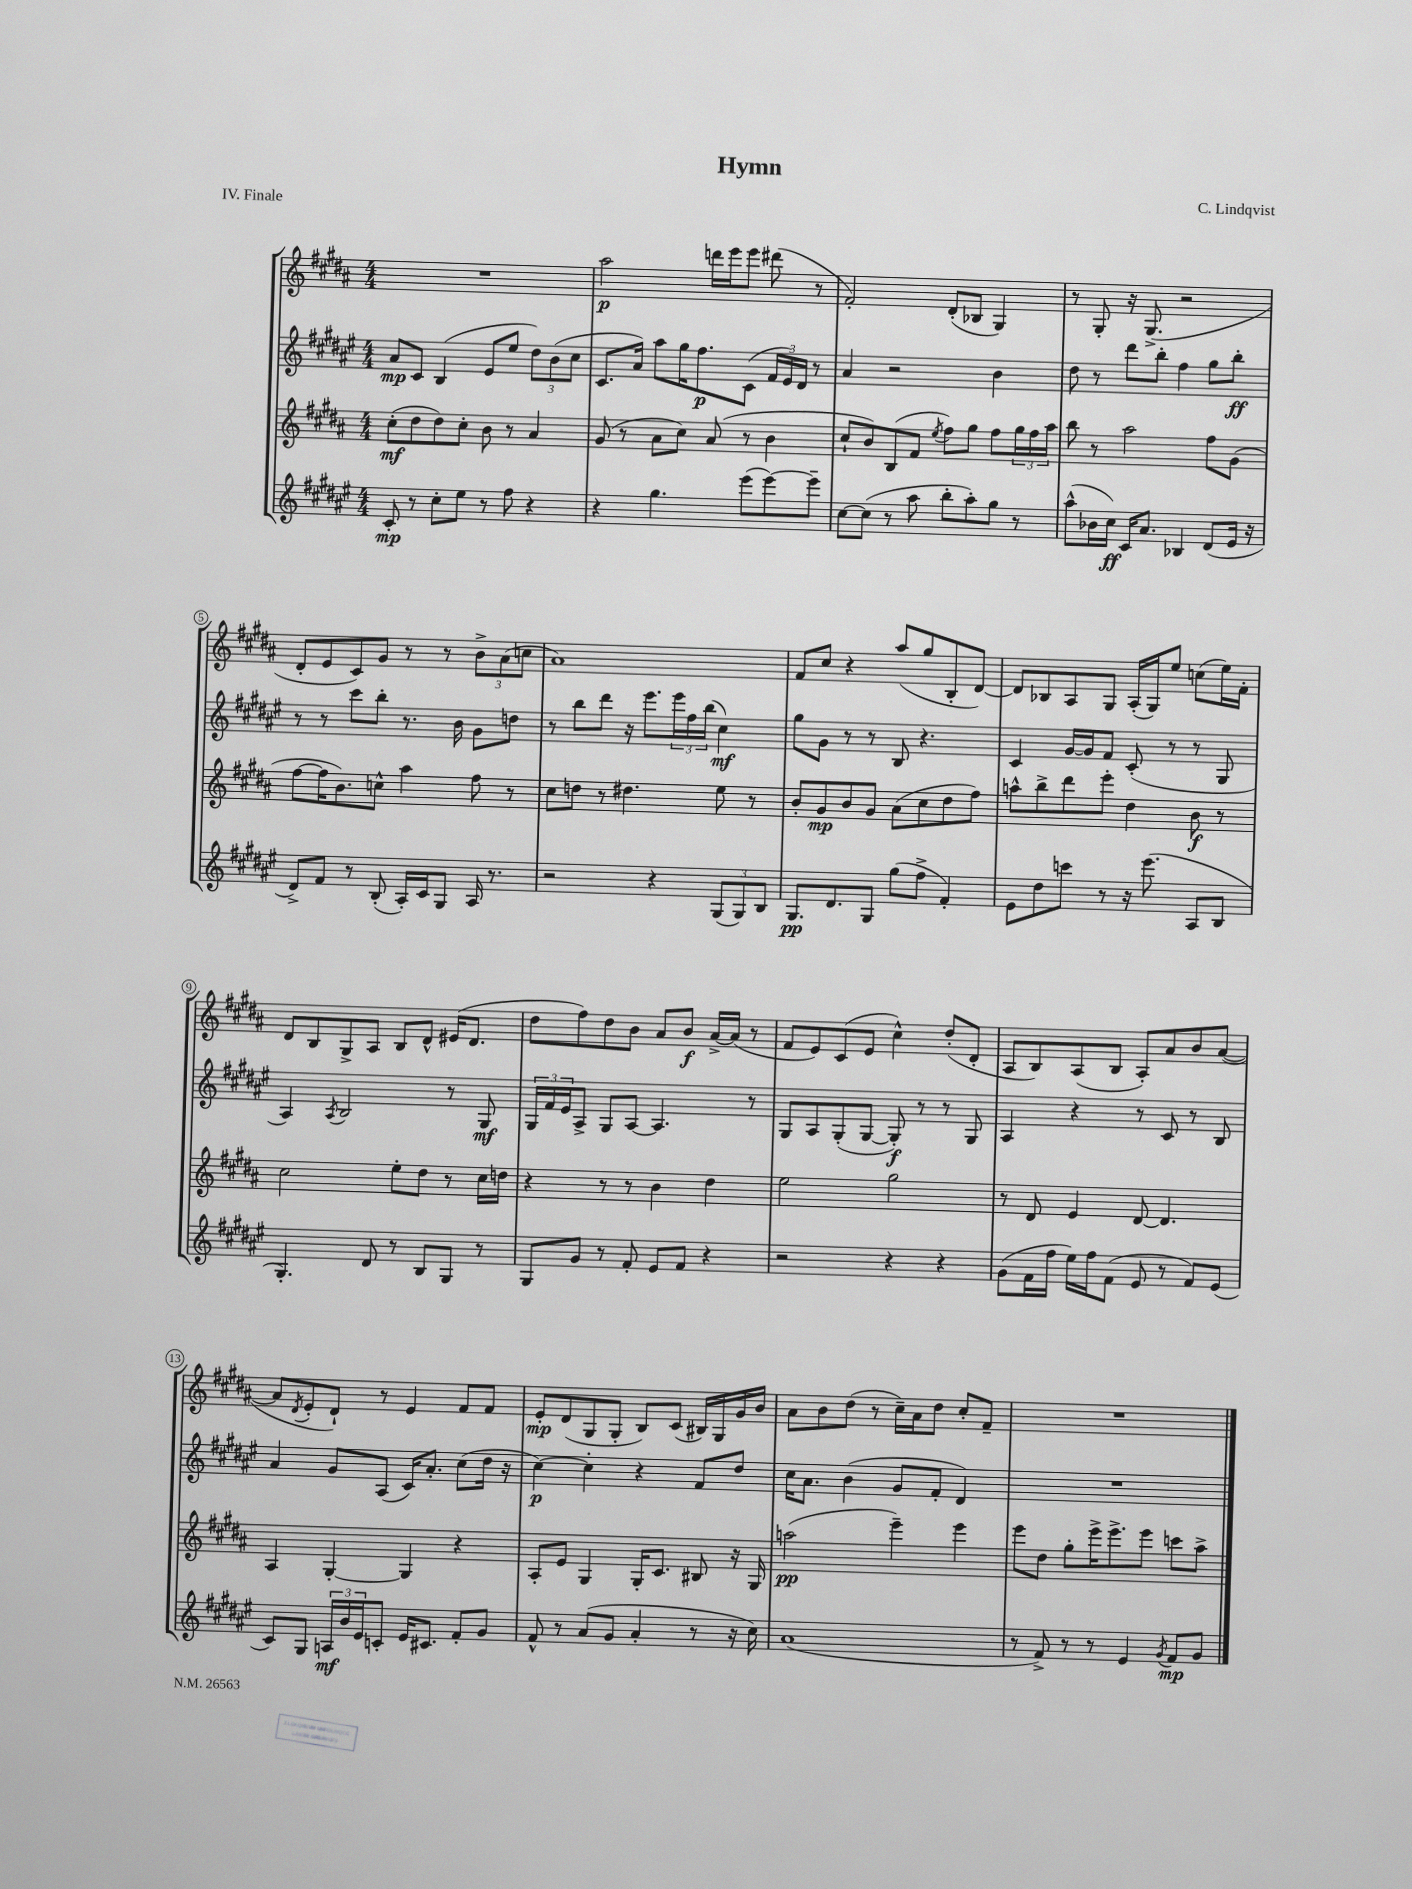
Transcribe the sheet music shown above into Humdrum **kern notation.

**kern	**kern	**kern	**kern
*staff4	*staff3	*staff2	*staff1
*clefG2	*clefG2	*clefG2	*clefG2
*k[f#c#g#d#a#e#]	*k[f#c#g#d#a#]	*k[f#c#g#d#a#e#]	*k[f#c#g#d#a#]
*M4/4	*M4/4	*M4/4	*M4/4
8c#'/	(8cc#'\L	8a#/L	1r
8r	8dd#\	8c#/J	.
8cc#'\L	8dd#\)	(4B/	.
8ee#\J	8cc#'\J	.	.
8r	8b\	8e#/L	.
8ff#\	8r	8ee#/J	.
4r	4a#/	12dd#\L)	.
.	.	(12b\	.
.	.	12cc#\J	.
=	=	=	=
4r	(8g#/	8.c#/L	2aa#\
.	8r	.	.
.	.	16a#/Jk)	.
4.gg#\	8a#\L	8aa#\L	.
.	8cc#\J)	16gg#\K	.
.	.	8.ff#\	.
.	(8a#/	.	16ddd\LL
.	.	.	16eee\J
(8eee#\L	8r	(8c#\J	8eee\J
[8eee#\)	4b\	24f#/LL	(8ddd#\
.	.	24e#/)	.
.	.	24d#/JJ	.
8eee#~\]J	.	8r	8r
=	=	=	=
[8cc#\L	8cc#`/L	4a#/	2f#'/)
(8cc#\]J	8b/)	.	.
8r	(8B/	2r	.
8aa#\	8f#/J	.	.
.	8qee/	.	.
8bb'\L	8ff#\L)	.	(8d#'/L
8aa#'\)	8gg#\J	.	8B-/J
8gg#\J	8ff#\L	4b\	4G#/)
8r	24gg#\L	.	.
.	24ff#\	.	.
.	24aa#\JJ	.	.
=	=	=	=
(8aa#^^\L	8bb\	8dd#\	8r
16b-\L	8r	8r	8G#'/
16cc#\JJ)	.	.	.
16c#/LK	2aa#\	8ddd#\L	16r
8.a#/J	.	.	(8.G#^/
.	.	8bb'\J	.
4B-/	.	4ff#\	2r
(8d#/L	8ff#\L	8gg#\L	.
16e#/Jk	(8g#\J	8bb'\J	.
16r	.	.	.
=	=	=	=
8d#^/L)	[8ff#\L	8r	8d#'/L
8f#/J	16ff#\]K	8r	8e/
.	8.b\)	.	.
8r	.	8ccc#\L	8c#/)
(8B'/	8cc^^\J	8bb'\J	8g#/J
16A#'/LL)	4aa#\	8.r	8r
16c#/J	.	.	.
8G#/J	.	.	8r
.	.	16b\	.
16A#/	8ff#\	8g#\L	12b^\L
8.r	.	.	.
.	.	.	(12a#\
.	8r	8dd\J	.
.	.	.	12cc\J
=	=	=	=
2r	8cc#\L	8r	1a#)
.	8dd\J	8bb\L	.
.	8r	8ddd#\J	.
.	4.dd#\	16r	.
.	.	8.eee#\L	.
4r	.	.	.
.	.	24eee#\L	.
.	.	24ff#\	.
.	.	(24bb\JJ	.
(12G#/L	8ee\	4cc#\)	.
12G#/)	.	.	.
.	8r	.	.
12B/J	.	.	.
=	=	=	=
8.G#/L	8b'/L	8gg#\L	8f#/L
.	8g#/	8g#\J	8cc#/J
8.d#/	.	.	.
.	8b/	8r	4r
8G#/J	8g#/J	8r	.
(8gg#\L	(8a#\L	8B/	(8aa#/L
8ff#^\J	8cc#\	4.r	8gg#/
4f#'/)	8dd#\	.	8B'/
.	8ff#\J)	.	[8d#/J)
=	=	=	=
8e#\L	8aa^^\L	4c#/	8d#/]L
8dd#\	8bb^\	.	8B-/
8ccc\J	8ddd#\	[16g#/LL	8A#/
.	.	16g#/]J	.
8r	8eee'\J	8f#/J	8G#/J
16r	4dd#\	(8c#'/	(16A#'/LL
(8.eee#\	.	.	16G#/J)
.	.	8r	8ee/J
8A#/L	8b\	8r	(8cc\L
8B/J	8r	8G#/	16ee\L)
.	.	.	16f#'\JJ
=	=	=	=
4.G#'/)	2cc#\	4A#/)	8d#/L
.	.	.	8B/
.	.	8qA#/	.
.	.	2B/	8G#^/
8d#/	.	.	8A#/J
8r	8ee'\L	.	8B/L
8B/L	8dd#\J	.	8d#^^/J
8G#/J	8r	8r	(16e#/LK
.	.	.	8.d#/J
8r	16cc#\LL	8G#/	.
.	16dd\JJ	.	.
=	=	=	=
8G#/L	4r	24G#/LL	8dd#\L
.	.	24f#/	.
.	.	24e#/J	.
8g#/J	.	8A#^/J	8ff#\)
8r	8r	8G#/L	8dd#\
8f#'/	8r	[8A#/J	8b\J
8e#/L	4b\	4.A#/]	8a#/L
8f#/J	.	.	8b/J
4r	4dd#\	.	[16a#^/LL
.	.	.	(16a#/]JJ
.	.	8r	8r
=	=	=	=
2r	2ee\	8G#/L	8f#/L
.	.	8A#/	8e/)
.	.	(8G#'/	(8c#/
.	.	[8G#/J	8e/J
4r	2gg#\	8G#'/])	4cc#^^\)
.	.	8r	.
4r	.	8r	(8dd#'/L
.	.	8G#/	8d#'/J
=	=	=	=
(8g#\L	8r	4A#/	8A#/L
16f#\L	8d#/	.	8B/)
16ff#\JJ	.	.	.
16ee#\LL)	4e/	4r	(8A#/
16ff#\J	.	.	.
(8f#\J	.	.	8B/J
8e#/	[8d#/	8r	8A#'/L)
8r	4.d#/]	8c#/	8a#/
8f#/L)	.	8r	8b/
(8e#/J	.	8B/	([8a#/J
=	=	=	=
8c#/L)	4A#/	4a#/	8a#/]L
.	.	.	8qd#/
8G#/J	.	.	8e'/
24A/LL	[4G#'/	8g#/L	8d#`/J)
24b/	.	.	.
24e#/J	.	.	.
8c'/J	.	(8A#/J	8r
16e#/LK	4G#/]	16c#/LK)	4e/
8.c#/J	.	8.a#'/J	.
8f#'/L	4r	(8cc#\L	8f#/L
8g#/J	.	16dd#\Jk	8f#/J
.	.	16r	.
=	=	=	=
8f#^^/	8A#'/L	[4cc#\)	8e'/L
8r	8e/J	.	(8d#/
(8a#/L	4G#/	4cc#'\]	8G#/
8g#/J	.	.	8G#'/J
4a#'/	16G#'/LK	4r	8B/L)
.	8.c#/J	.	.
.	.	.	(8c#/J
8r	8B#/	8f#/L	16B#/LL)
.	.	.	16G#/
16r	16r	8dd#/J	16g#/
16cc#\)	16G#/	.	16b/JJ
=	=	=	=
(1a#	(2aa\	16cc#\LK	8a#\L
.	.	8.a#\J	.
.	.	.	8b\
.	.	(4b\	(8dd#\J
.	.	.	8r
.	4eee~\)	8g#/L	16cc#~\LL)
.	.	.	16a#\J
.	.	8f#'/J	8dd#\J
.	4eee\	4d#/)	8cc#'/L
.	.	.	8f#~/J
=	=	=	=
8r	8eee\L	1r	1r
8f#^/)	8dd#\J	.	.
8r	8gg#'\L	.	.
8r	16eee^\K	.	.
.	8.eee^\	.	.
4e#/	.	.	.
.	8eee\J	.	.
8qg#/	.	.	.
8f#/L	8ccc\L	.	.
8g#/J	8aa#^\J	.	.
==	==	==	==
*-	*-	*-	*-
